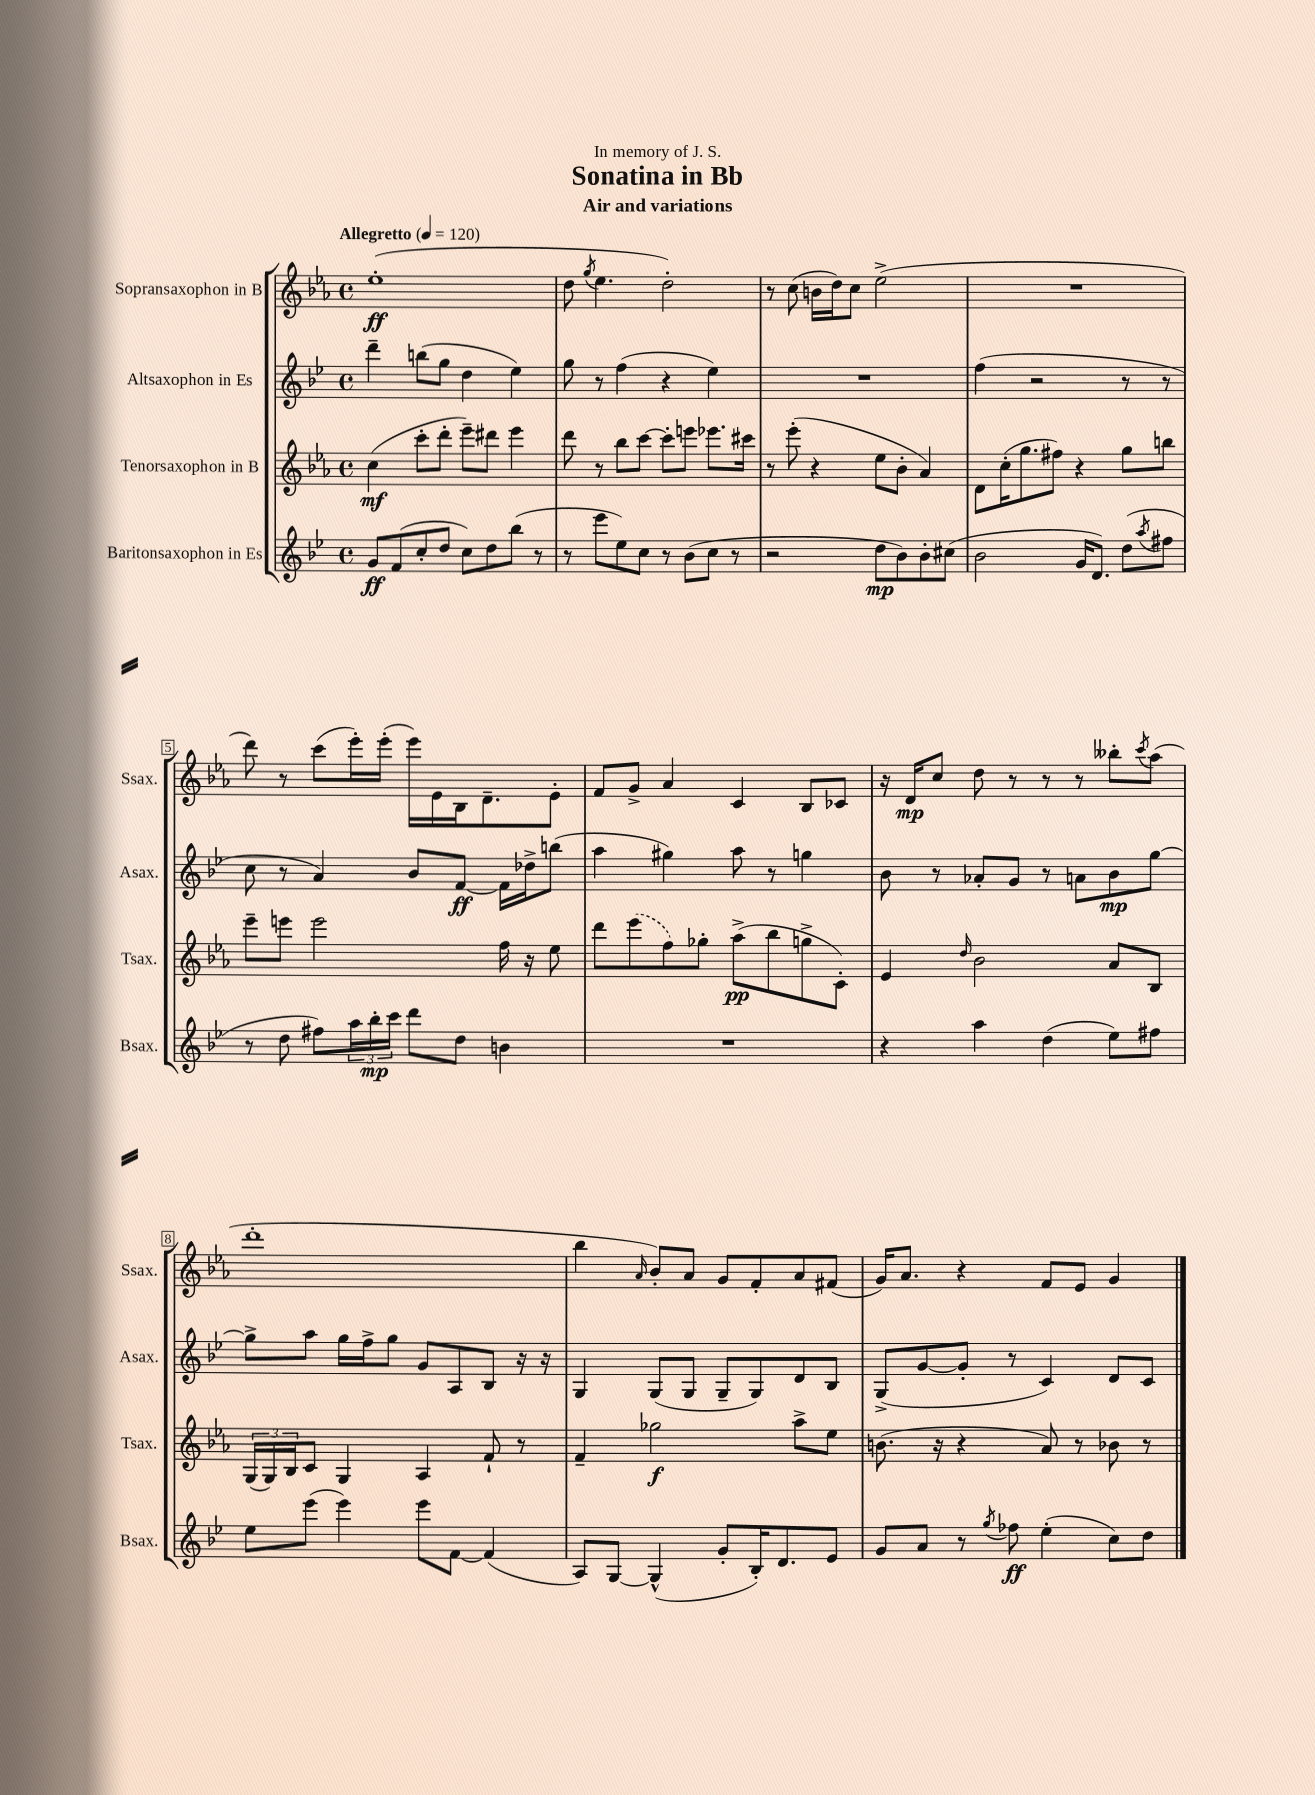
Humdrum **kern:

**kern	**kern	**kern	**kern
*staff4	*staff3	*staff2	*staff1
*clefG2	*clefG2	*clefG2	*clefG2
*k[b-e-]	*k[b-e-a-]	*k[b-e-]	*k[b-e-a-]
*M4/4	*M4/4	*M4/4	*M4/4
*met(c)	*met(c)	*met(c)	*met(c)
*MM120	*MM120	*MM120	*MM120
8g	(4cc	4ddd~	(1ee-'
(8f	.	.	.
8cc'	8ccc'	(8bb	.
8dd	8ddd'	8gg	.
8cc)	8eee-~)	4dd	.
8dd	8ddd#	.	.
(8bb-	4eee-	4ee-)	.
8r	.	.	.
=	=	=	=
8r	8ddd	8gg	8dd
.	.	.	8qgg
8eee-	8r	8r	4.ee-
8ee-)	8bb-	(4ff	.
8cc	[8ccc	.	.
8r	8ccc']	4r	2dd')
(8b-	8eee	.	.
8cc	8.eee-	4ee-)	.
8r	.	.	.
.	16ccc#	.	.
=	=	=	=
2r	8r	1r	8r
.	(8eee-'	.	(8cc
.	4r	.	16b
.	.	.	16dd)
.	.	.	8cc
8dd	8ee-	.	(2ee-^
8b-)	8b-'	.	.
8b-'	4a-)	.	.
(8cc#	.	.	.
=	=	=	=
2b-	8d	(4ff	1r
.	(16cc'	.	.
.	8.gg	.	.
.	.	2r	.
.	8ff#)	.	.
16g	4r	.	.
8.d)	.	.	.
(8dd	8gg	8r	.
8qaa	.	.	.
8ff#	8bb	8r	.
=	=	=	=
8r	8eee-~	8cc	8ddd)
8dd	8eee	8r	8r
8ff#)	2eee	4a)	(8ccc
24aa	.	.	16eee-')
24bb-'	.	.	.
.	.	.	(16eee-'
24ccc	.	.	.
8ddd	.	8b-	16eee-)
.	.	.	16e-
8dd	.	[8f	16B-
.	.	.	8.d~
4b	16ff	16f]	.
.	16r	16dd-^	.
.	8ee-	(8bb	8e-'
=	=	=	=
1r	8ddd	4aa	8f
.	(8eee-	.	8g^
.	8ff)	4gg#)	4a-
.	8gg-'	.	.
.	(8aa-^	8aa	4c
.	8bb-	8r	.
.	8gg^	4gg	8B-
.	8c')	.	8c-
=	=	=	=
4r	4e-	8b-	16r
.	.	.	16d
.	.	8r	8cc
.	16qqdd	.	.
4aa	2b-	8a-'	8dd
.	.	8g	8r
(4dd	.	8r	8r
.	.	8a	8r
8ee-)	8a-	8b-	8bb--'
.	.	.	8qccc
8ff#	8B-	[8gg	(8aa-
=	=	=	=
8ee-	(24G	8gg^]	1ddd'
.	24G)	.	.
.	24B-	.	.
(8eee-	8c	8aa	.
4eee-)	4G	16gg	.
.	.	16ff^	.
.	.	8gg	.
8eee-	4A-	8g	.
[8f	.	8A	.
(4f]	8f`	8B-	.
.	8r	16r	.
.	.	16r	.
=	=	=	=
8A)	4f~	4G	4bb-
[8G	.	.	.
.	.	.	16qqa-
(4G^^]	2gg-	(8G	8b-')
.	.	8G	8a-
8g'	.	8G~	8g
16B-')	.	8G)	8f'
8.d	.	.	.
.	8aa-^	8d	8a-
8e-	8ee-	8B-	(8f#
=	=	=	=
8g	(8.b	(8G^	16g)
.	.	.	8.a-
8a	.	[8g	.
.	16r	.	.
8r	4r	8g']	4r
8qgg	.	.	.
8ff-	.	8r	.
(4ee-'	8a-)	4c)	8f
.	8r	.	8e-
8cc)	8b-	8d	4g
8dd	8r	8c	.
==	==	==	==
*-	*-	*-	*-
